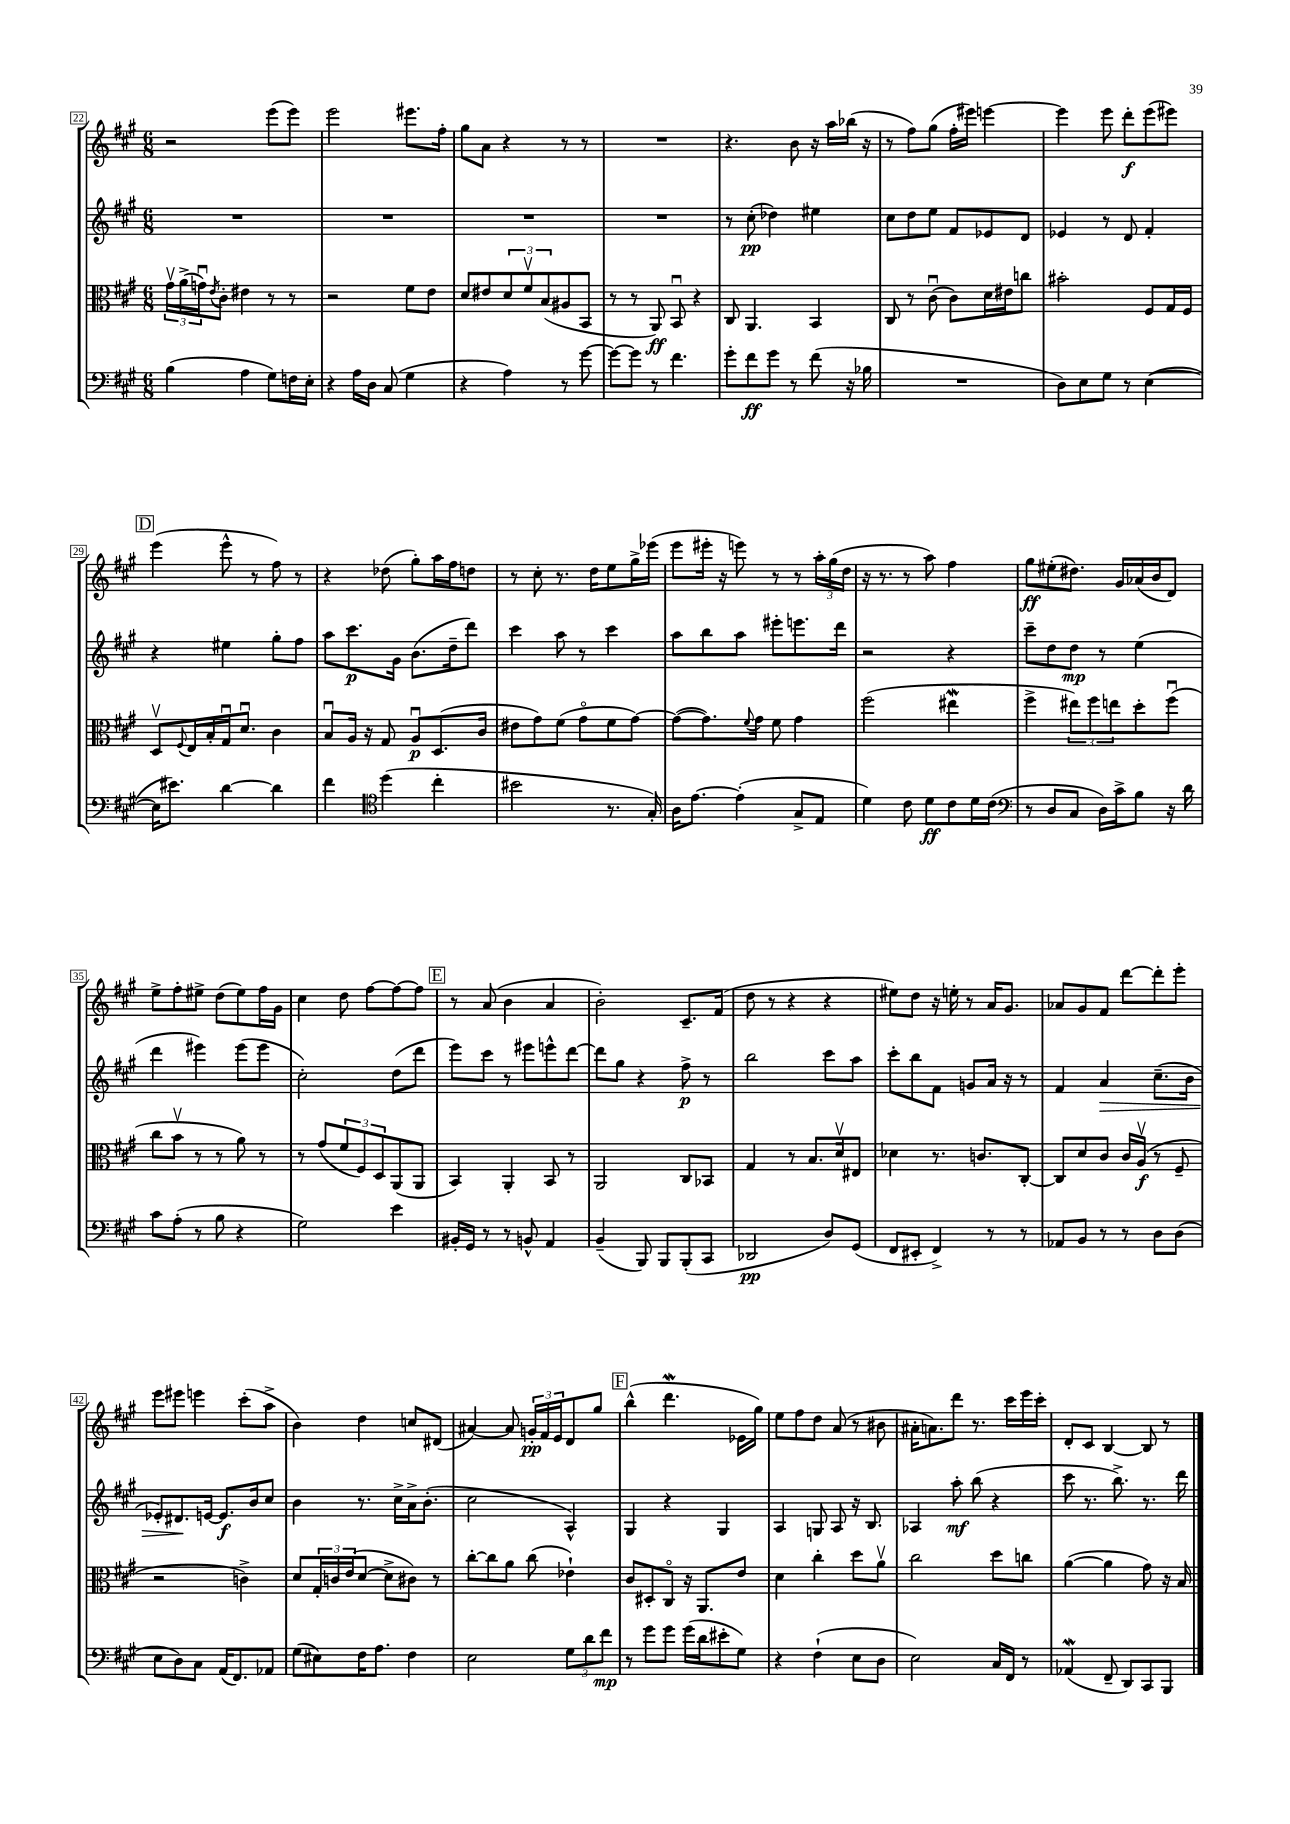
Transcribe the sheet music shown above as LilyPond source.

<<
\new StaffGroup <<
\new Staff = "s0" {
    \clef treble \key a \major \numericTimeSignature \time 6/8
    r2 e'''8( e'''8) |
    e'''2 eis'''8. fis''16-. |
    gis''8 a'8 r4 r8 r8 |
    R2. |
    r4. b'8 r16 a''16 bes''16( r16 |
    r8 fis''8) gis''8( fis''16-. eis'''16) e'''4~ |
    e'''4 e'''8 d'''8-.\f e'''8( eis'''8) |
    \mark \markup { \box "D" } e'''4( e'''8-^ r8 fis''8) r8 |
    r4 des''8( gis''8-.) a''16 fis''16 d''8 |
    r8 cis''8-. r8. d''16 e''8 gis''16-> ees'''16( |
    e'''8 eis'''16-. r16 e'''8) r8 r8 \tuplet 3/2 { a''16-. gis''16( d''16 } |
    r16 r8. r8 a''8) fis''4 |
    gis''8\ff eis''8-.( dis''8.) gis'16 aes'16( b'16 d'8) |
    e''8-> fis''8-. eis''8-> d''8( eis''8) fis''16 gis'16 |
    cis''4 d''8 fis''8~ fis''8~ fis''8 |
    \mark \markup { \box "E" } r8 a'8( b'4 a'4 |
    b'2-.) cis'8.-- fis'16( |
    d''8 r8 r4 r4 |
    eis''8) d''8 r16 e''16-. r8 a'16 gis'8. |
    aes'8 gis'8 fis'8 d'''8~ d'''8-. e'''8-. |
    e'''8 eis'''8 e'''4 cis'''8-.( a''8-> |
    b'4) d''4 c''8 dis'8( |
    ais'4~) ais'8 \tuplet 3/2 { g'16-.\pp fis'16 e'16 } d'8 gis''8 |
    \mark \markup { \box "F" } b''4-^( d'''4.\mordent ees'16 gis''16) |
    e''8 fis''8 d''8 a'8( r8 bis'8 |
    ais'16-. a'8.) d'''8 r8. cis'''16 e'''16 cis'''16-. |
    d'8-. cis'8 b4~ b8 r8 \bar "|." |
}
\new Staff = "s1" {
    \clef treble \key a \major \numericTimeSignature \time 6/8
    R2. |
    R2. |
    R2. |
    R2. |
    r8 cis''8-.\pp( des''4) eis''4 |
    cis''8 d''8 e''8 fis'8 ees'8 d'8 |
    ees'4 r8 d'8 fis'4-. |
    \mark \markup { \box "D" } r4 eis''4 gis''8-. fis''8 |
    a''8 cis'''8.\p gis'16 b'8.( d''16-- d'''8) |
    cis'''4 a''8 r8 cis'''4 |
    a''8 b''8 a''8 eis'''8-. e'''8. d'''16 |
    r2 r4 |
    cis'''8-- d''8 d''8\mp r8 e''4( |
    d'''4 eis'''4) eis'''8( eis'''8 |
    cis''2-.) d''8( d'''8 |
    \mark \markup { \box "E" } e'''8) cis'''8 r8 eis'''8 e'''8-^ d'''8~ |
    d'''8 gis''8 r4 fis''8->\p r8 |
    b''2 cis'''8 a''8 |
    cis'''8-. b''8 fis'8 g'8 a'16 r16 r8 |
    fis'4 a'4\> cis''8.--( b'16 |
    ees'8-.) dis'8.\! e'16~ e'8.\f b'16 cis''8 |
    b'4 r8. cis''16-> a'16-> b'8.-.( |
    cis''2 a4-^) |
    \mark \markup { \box "F" } gis4 r4 gis4 |
    a4 g8 a8 r16 b8. |
    aes4 a''8-.\mf b''8( r4 |
    cis'''8 r8. b''8.->) r8. d'''16 \bar "|." |
}
\new Staff = "s2" {
    \clef alto \key a \major \numericTimeSignature \time 6/8
    \tuplet 3/2 { gis'16\upbow a'16->( g'16\downbow) } \acciaccatura { e'8 } cis'8-. eis'4 r8 r8 |
    r2 fis'8 e'8 |
    d'8 eis'8 \tuplet 3/2 { d'8 fis'8\upbow b8( } ais8 b,8 |
    r8 r8 a,8\ff) b,8\downbow r4 |
    cis8 a,4. b,4 |
    cis8 r8 cis'8\downbow( cis'8) d'16 eis'16 c''8 |
    bis'2-. fis8 gis16 fis16 |
    \mark \markup { \box "D" } d8\upbow \appoggiatura { fis8 } e16 b16-. gis16\downbow d'8.\downbow cis'4 |
    b8\downbow a16 r16 gis8 a8\downbow\p d8.( cis'16 |
    eis'8 gis'8) fis'8( gis'8\flageolet fis'8 gis'8~) |
    gis'8~( gis'8.) \appoggiatura { fis'8 } gis'16 fis'8 gis'4 |
    fis''2( eis''4\mordent |
    fis''4-> \tuplet 3/2 { eis''8) fis''8 e''8 } d''8-. fis''8\downbow( |
    cis''8 b'8\upbow r8 r8 a'8) r8 |
    r8 gis'8( \tuplet 3/2 { fis'8 fis8) d8 } a,8( a,8 |
    \mark \markup { \box "E" } b,4) a,4-. b,8 r8 |
    a,2 cis8 bes,8 |
    gis4 r8 b8. d'16\upbow eis8 |
    des'4 r8. c'8. cis8~-. |
    cis8 d'8 cis'8 cis'16 a16\upbow\f( r8 fis8-- |
    r2 c'4->) |
    d'8 \tuplet 3/2 { gis16-. c'16 e'16( } d'8~ d'8-> cis'8) r8 |
    cis''8~-. cis''8 a'8 cis''8( ees'4-!) |
    \mark \markup { \box "F" } cis'8 dis8-. cis8\flageolet r16 a,8. e'8 |
    d'4 cis''4-. d''8 a'8\upbow |
    cis''2 d''8 c''8 |
    a'4~( a'4 gis'8) r16 b16 \bar "|." |
}
\new Staff = "s3" {
    \clef bass \key a \major \numericTimeSignature \time 6/8
    b4( a4 gis8) f16 e16-. |
    r4 a16 d16 cis8( gis4 |
    r4 a4) r8 gis'8~ |
    gis'8~ gis'8 r8 fis'4. |
    gis'8-. fis'8\ff gis'8 r8 fis'8( r16 bes16 |
    R2. |
    d8) e8 gis8 r8 e4~( |
    \mark \markup { \box "D" } e16 eis'8.) d'4~ d'4 |
    fis'4 \clef tenor d''4( cis''4-. |
    bis'2 r8. gis16-.) |
    a16 e'8.~ e'4-.( gis8-> e8 |
    d'4) cis'8 d'8\ff cis'8 d'16 cis'16( |
    \clef bass r8 d8 cis8 d16) cis'16-> b8 r16 d'16 |
    cis'8 a8-.( r8 b8 r4 |
    gis2) e'4 |
    \mark \markup { \box "E" } bis,16-. gis,16 r8 r8 b,8-^ a,4 |
    b,4--( b,,8) b,,8 b,,8-.( cis,8 |
    des,2\pp d8) gis,8( |
    fis,8 eis,8-. fis,4->) r8 r8 |
    aes,8 b,8 r8 r8 d8 d8( |
    e8 d8) cis8 a,16( fis,8.) aes,8 |
    gis8( eis8) fis16 a8. fis4 |
    e2 \tuplet 3/2 { gis8 d'8 fis'8\mp } |
    \mark \markup { \box "F" } r8 gis'8 gis'8 gis'16( d'16 eis'8-. gis8) |
    r4 fis4-!( e8 d8 |
    e2) cis16 fis,16 r8 |
    aes,4\mordent( fis,8-- d,8) cis,8 b,,8 \bar "|." |
}
>>
>>
\layout { \context { \Score currentBarNumber = #22 \override BarNumber.stencil = #(make-stencil-boxer 0.1 0.3 ly:text-interface::print) } }
